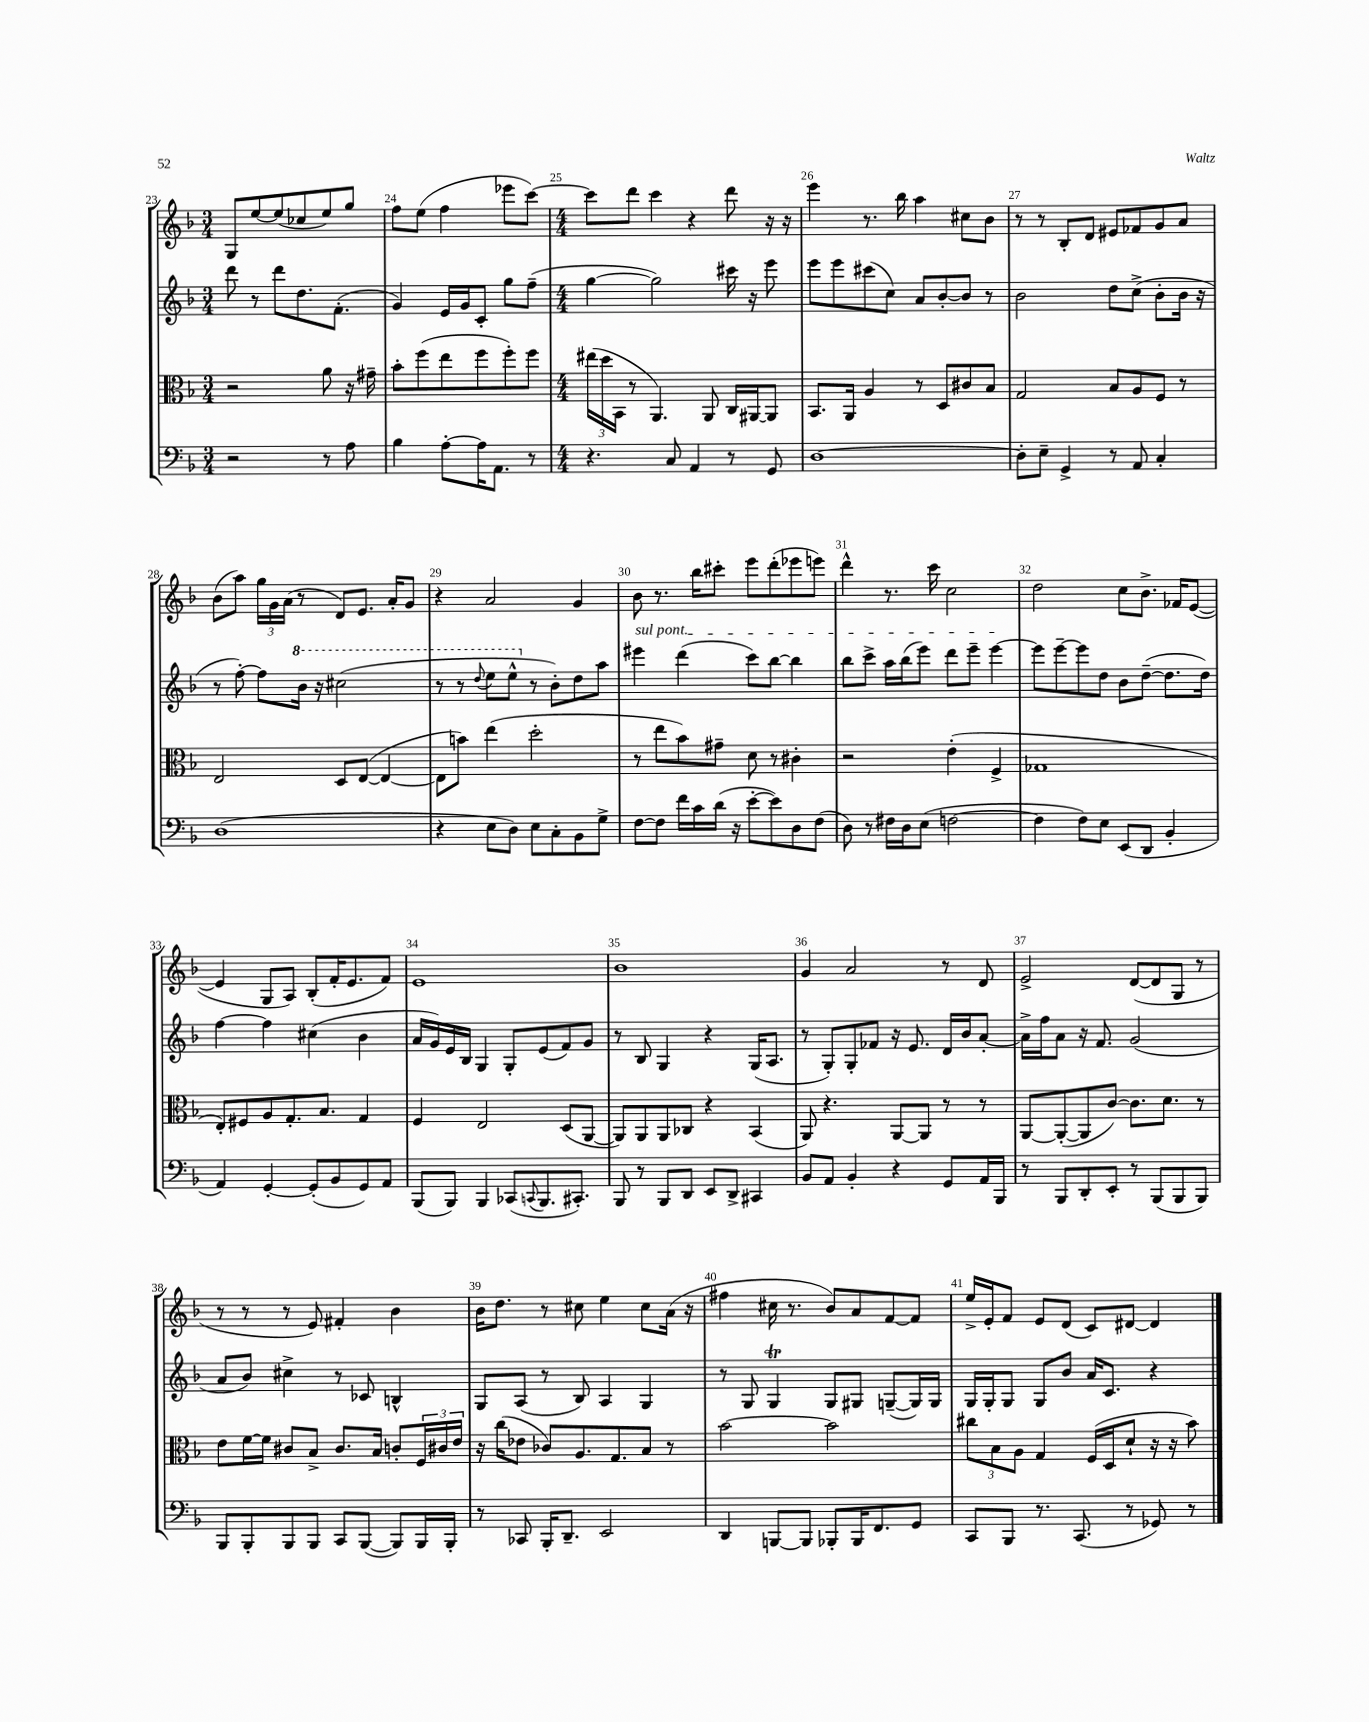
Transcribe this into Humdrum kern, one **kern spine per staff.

**kern	**kern	**kern	**kern
*staff4	*staff3	*staff2	*staff1
*clefF4	*clefC3	*clefG2	*clefG2
*k[b-]	*k[b-]	*k[b-]	*k[b-]
*M3/4	*M3/4	*M3/4	*M3/4
2r	2r	8ddd	8G
.	.	8r	[8ee
.	.	8ddd	(8ee]
.	.	8.dd	8cc-
8r	8a	.	8ee)
.	.	(8.f'	.
8A	16r	.	8gg
.	16g#~	.	.
=	=	=	=
4B-	8b-'	4g)	8ff
.	(8ff	.	(8ee
[8A'	8ee	16e	4ff
.	.	16g	.
16A]	8ff	8c'	.
8.AA	.	.	.
.	8ff')	8gg	8eee-
8r	8ff	(8ff~	[8ccc)
=	=	=	=
*M4/4	*M4/4	*M4/4	*M4/4
4.r	(24ee#	[4gg	8ccc]
.	24dd	.	.
.	24BB-	.	.
.	8r	.	8ddd
.	4.AA)	2gg])	4ccc
8C	.	.	.
4AA	.	.	4r
.	8AA	.	.
8r	16C	16ccc#	8ddd
.	[16AA#	16r	.
8GG	8AA#]	8eee	16r
.	.	.	16r
=	=	=	=
[1D	8.BB-	8eee	4eee
.	.	8eee	.
.	16AA	.	.
.	4A	(8ccc#	8.r
.	.	8cc)	.
.	.	.	16bb-
.	8r	8a	4aa
.	8D	[8b-'	.
.	8c#	8b-]	8cc#
.	8B-	8r	8b-
=	=	=	=
8D']	2G	2b-	8r
8E~	.	.	8r
4GG^	.	.	8B-'
.	.	.	8d
8r	8B-	8dd	8e#
8AA	8A	(8cc^	8f-
4C'	8F	8b-'	8g
.	8r	16b-	8a
.	.	16r	.
=	=	=	=
(1D	2E	8r	(8b-
.	.	[8ff')	8aa)
.	.	8ff]	24gg
.	.	.	24g
.	.	.	(24a
.	.	16bb-	8r
.	.	16r	.
.	8D	(2ccc#	8d)
.	([8E	.	8.e
.	4E_	.	.
.	.	.	16a'
.	.	.	8g
=	=	=	=
4r	8E]	8r	4r
.	8b)	8r	.
.	.	8qqddd	.
8E	(4ee	8eee	2a
8D)	.	8eee^^	.
8E	2dd'	8r	.
8C'	.	8b-')	.
8BB-	.	8dd	4g
8G^	.	8aa	.
=	=	=	=
[8F	8r	4eee#	8b-
8F]	8ee	.	8.r
16f	8b-)	(4ddd	.
16c	.	.	16bb-
(16d	8g#~	.	8ccc#'
16r	.	.	.
[8e'	8d	8ccc)	8eee
8e])	8r	[8bb-	(8ddd'
8D	4c#'	4bb-]	8eee-
(8F	.	.	8eee)
=	=	=	=
8D)	2r	8bb-	4ddd^^
8r	.	8ccc^	.
16F#	.	16aa	8.r
16D	.	(16bb-	.
(8E	.	8eee)	.
.	.	.	16ccc
[2F	(4e'	8ddd	2cc
.	.	8eee~	.
.	4F^	[4eee	.
=	=	=	=
4F]	1G-	8eee]	2dd
.	.	[8eee~	.
8F)	.	8eee]	.
8E	.	8dd	.
(8EE	.	8b-	8cc
8DD	.	([8dd~	8.b-^
4BB-'	.	8.dd]	.
.	.	.	16f-
.	.	.	([8e
.	.	16dd)	.
=	=	=	=
4AA)	8E')	[4ff	4e]
.	8F#	.	.
[4GG'	8A	4ff]	8G
.	8.G'	.	8A)
(8GG']	.	(4cc#	(8B-'
.	8.B-	.	.
8BB-	.	.	16f'
.	.	.	8.e
8GG)	4G	4b-	.
8AA	.	.	8f)
=	=	=	=
(8BBB-	4F	16a	1e
.	.	16g)	.
8BBB-)	.	16e	.
.	.	16B-	.
4BBB-	2E	4G	.
(8CC-	.	8G'	.
8qqCC	.	.	.
8.BBB-	.	(8e	.
.	(8D	8f)	.
8.CC#')	.	.	.
.	[8AA	8g	.
=	=	=	=
8BBB-	8AA])	8r	1b-
8r	8AA	8B-	.
8BBB-	8AA	4G	.
8DD	8C-	.	.
8EE	4r	4r	.
8DD^	.	.	.
4CC#	(4BB-	(16G	.
.	.	8.A	.
=	=	=	=
8BB-	8AA)	8r	4g
8AA	4.r	8G')	.
4BB-'	.	8G'	2a
.	.	8f-	.
4r	[8AA	16r	.
.	.	8.e	.
.	8AA]	.	.
8GG	8r	16d	8r
.	.	16b-	.
16AA	8r	[8a'	8d
16BBB-	.	.	.
=	=	=	=
8r	[8AA	16a^]	2e^
.	.	16ff	.
8BBB-	(8AA'_	8a	.
8DD'	8AA]	16r	.
.	.	8.f	.
8EE'	[8c)	.	.
8r	8.c]	(2g	([8d
(8BBB-	.	.	8d]
.	8.d	.	.
8BBB-	.	.	8G
8BBB-)	8r	.	8r
=	=	=	=
8BBB-	8e	8a	8r
8BBB-'	[16f	8b-)	8r
.	16f]	.	.
8BBB-	8c#	4cc#^	8r
8BBB-	8B-^	.	8e)
8CC	8.c#	8r	4f#'
([8BBB-	.	8c-	.
.	16B-	.	.
8BBB-])	8c'	4B^^	4b-
16BBB-	24F	.	.
.	24c#	.	.
16BBB-'	.	.	.
.	24e	.	.
=	=	=	=
8r	16r	8G	16b-
.	(16cc	.	8.dd
8CC-	8e-	(8A	.
16BBB-'	8c-)	8r	8r
8.DD~	.	.	.
.	8.A	8B-)	8cc#
2EE	.	4A	4ee
.	8.G	.	.
.	8B-	4G	8cc#
.	8r	.	(16a
.	.	.	16r
=	=	=	=
4DD	[2b-	8r	4ff#
.	.	8G	.
[8BBB	.	4G	16cc#
.	.	.	8.r
8BBB]	.	.	.
8BBB-'	2b-]	8G	8b-)
16BBB-	.	8G#	8a
8.FF	.	.	.
.	.	([8G~	[8f
8GG	.	16G])	8f]
.	.	16G	.
=	=	=	=
8CC	12cc#	16G	16ee^
.	.	16G'	16e'
.	12B-	.	.
8BBB-	.	8G	8f
.	12A	.	.
8.r	4G	8G	8e
.	.	8b-	(8d
(8.CC	.	.	.
.	(16F	16a	8c)
.	16D	8.c	.
8r	8d`	.	[8d#
8GG-)	16r	4r	4d#]
.	16r	.	.
8r	8b-)	.	.
==	==	==	==
*-	*-	*-	*-
